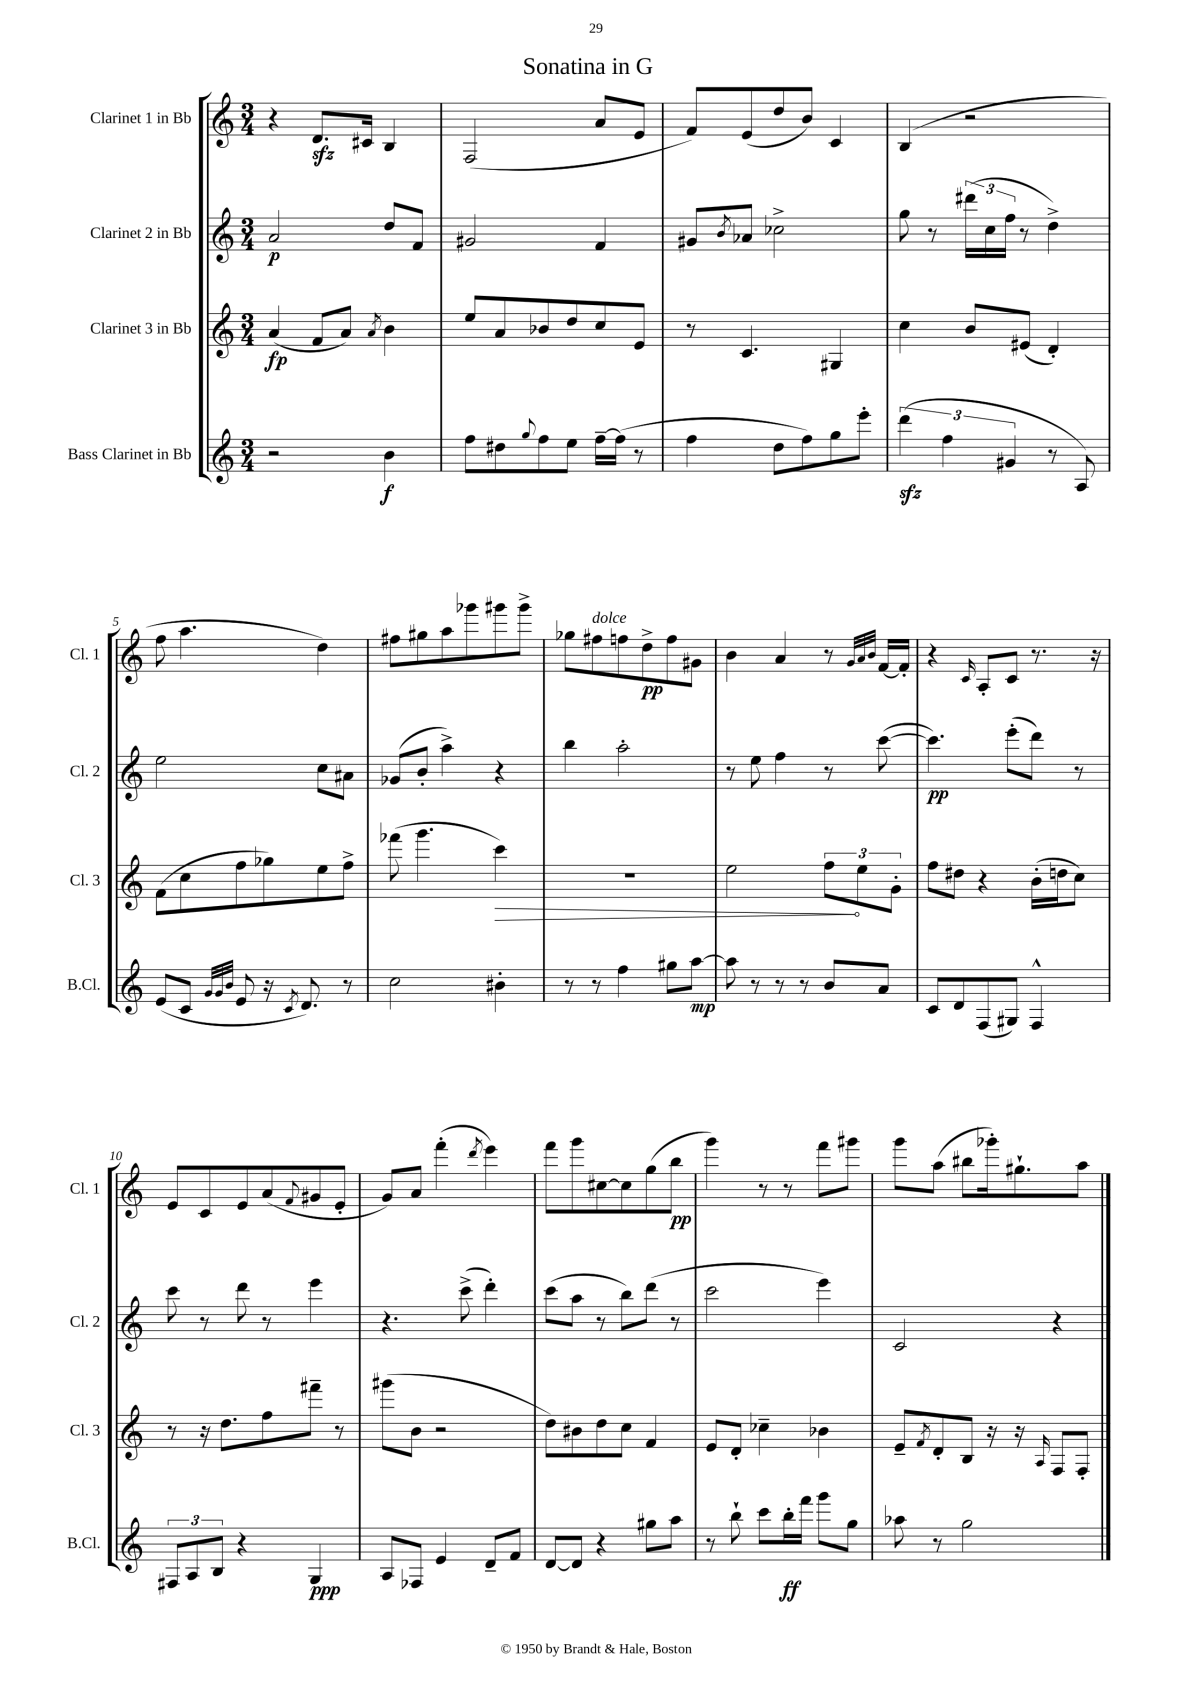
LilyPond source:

\header { title = "Sonatina in G" }
<<
\new StaffGroup <<
\new Staff = "s0" \with { instrumentName = "Clarinet 1 in Bb" shortInstrumentName = "Cl. 1" } {
    \clef treble \key c \major \numericTimeSignature \time 3/4
    r4 d'8.\sfz cis'16 b4 |
    f2( a'8 e'8 |
    f'8) e'8( d''8 b'8) c'4 |
    b4( r2 |
    f''8 a''4. d''4) |
    fis''8 gis''8 a''8 ges'''8 gis'''8 gis'''8-> |
    ges''8 fis''8^\markup { \italic "dolce" } f''8 d''8->\pp f''8 gis'8 |
    b'4 a'4 r8 \grace { g'32 a'32 b'32 } f'16~ f'16-. |
    r4 \grace { c'16 } a8-. c'8 r8. r16 |
    e'8 c'8 e'8 a'8( \appoggiatura { f'8 } gis'8 e'8-. |
    g'8) a'8 f'''4-.( \acciaccatura { d'''8 } e'''4) |
    f'''8 g'''8 cis''8~ cis''8 g''8( b''8\pp |
    g'''4) r8 r8 f'''8 gis'''8 |
    g'''8 a''8( bis''8 ges'''16-.) gis''8.-! a''8 \bar "|." |
}
\new Staff = "s1" \with { instrumentName = "Clarinet 2 in Bb" shortInstrumentName = "Cl. 2" } {
    \clef treble \key c \major \numericTimeSignature \time 3/4
    a'2\p d''8 f'8 |
    gis'2 f'4 |
    gis'8 \acciaccatura { b'8 } aes'8 ces''2-> |
    g''8 r8 \tuplet 3/2 { dis'''16( c''16 f''16 } r8 d''4->) |
    e''2 c''8 ais'8 |
    ges'8( b'8-. a''4->) r4 |
    b''4 a''2-. |
    r8 e''8 f''4 r8 c'''8~( |
    c'''4.\pp) e'''8-.( d'''8) r8 |
    c'''8 r8 d'''8 r8 e'''4 |
    r4. c'''8->( d'''4-.) |
    c'''8( a''8 r8 b''8) d'''8( r8 |
    c'''2 e'''4) |
    c'2 r4 \bar "|." |
}
\new Staff = "s2" \with { instrumentName = "Clarinet 3 in Bb" shortInstrumentName = "Cl. 3" } {
    \clef treble \key c \major \numericTimeSignature \time 3/4
    a'4\fp( f'8 a'8) \acciaccatura { a'8 } b'4 |
    e''8 a'8 bes'8 d''8 c''8 e'8 |
    r8 c'4. gis4 |
    c''4 b'8 eis'8( d'4-.) |
    f'8( c''8 f''8 ges''8) e''8 f''8-> |
    fes'''8( g'''4. \once \override Hairpin.circled-tip = ##t c'''4\>) |
    R2. |
    e''2 \tuplet 3/2 { f''8\! e''8 g'8-. } |
    f''8 dis''8 r4 b'16-.( d''16 c''8) |
    r8 r16 d''8. f''8 fis'''8-- r8 |
    gis'''8( b'8 r2 |
    d''8) bis'8 d''8 c''8 f'4 |
    e'8 d'8-. ces''4-- bes'4 |
    e'8-- \acciaccatura { f'8 } d'8-. b8 r16 r16 \grace { a16 } f8 f8-. \bar "|." |
}
\new Staff = "s3" \with { instrumentName = "Bass Clarinet in Bb" shortInstrumentName = "B.Cl." } {
    \clef treble \key c \major \numericTimeSignature \time 3/4
    r2 b'4\f |
    f''8 dis''8 \appoggiatura { g''8 } f''8 e''8 f''16~-- f''16( r8 |
    f''4 d''8 f''8) g''8 e'''8-. |
    \tuplet 3/2 { d'''4\sfz( f''4 gis'4 } r8 a8) |
    e'8( c'8 \grace { g'32 g'32 b'32 } e'8 r16 \acciaccatura { c'8 } d'8.) r8 |
    c''2 bis'4-. |
    r8 r8 f''4 gis''8 a''8~\mp |
    a''8 r8 r8 r8 b'8 a'8 |
    c'8 d'8 f8( gis8) f4-^ |
    \tuplet 3/2 { fis8 a8 b8 } r4 g4\ppp |
    a8 fes8 e'4 d'8-- f'8 |
    d'8~ d'8 r4 gis''8 a''8 |
    r8 b''8-! c'''8 b''16-.\ff f'''16 g'''8 g''8 |
    aes''8 r8 g''2 \bar "|." |
}
>>
>>
